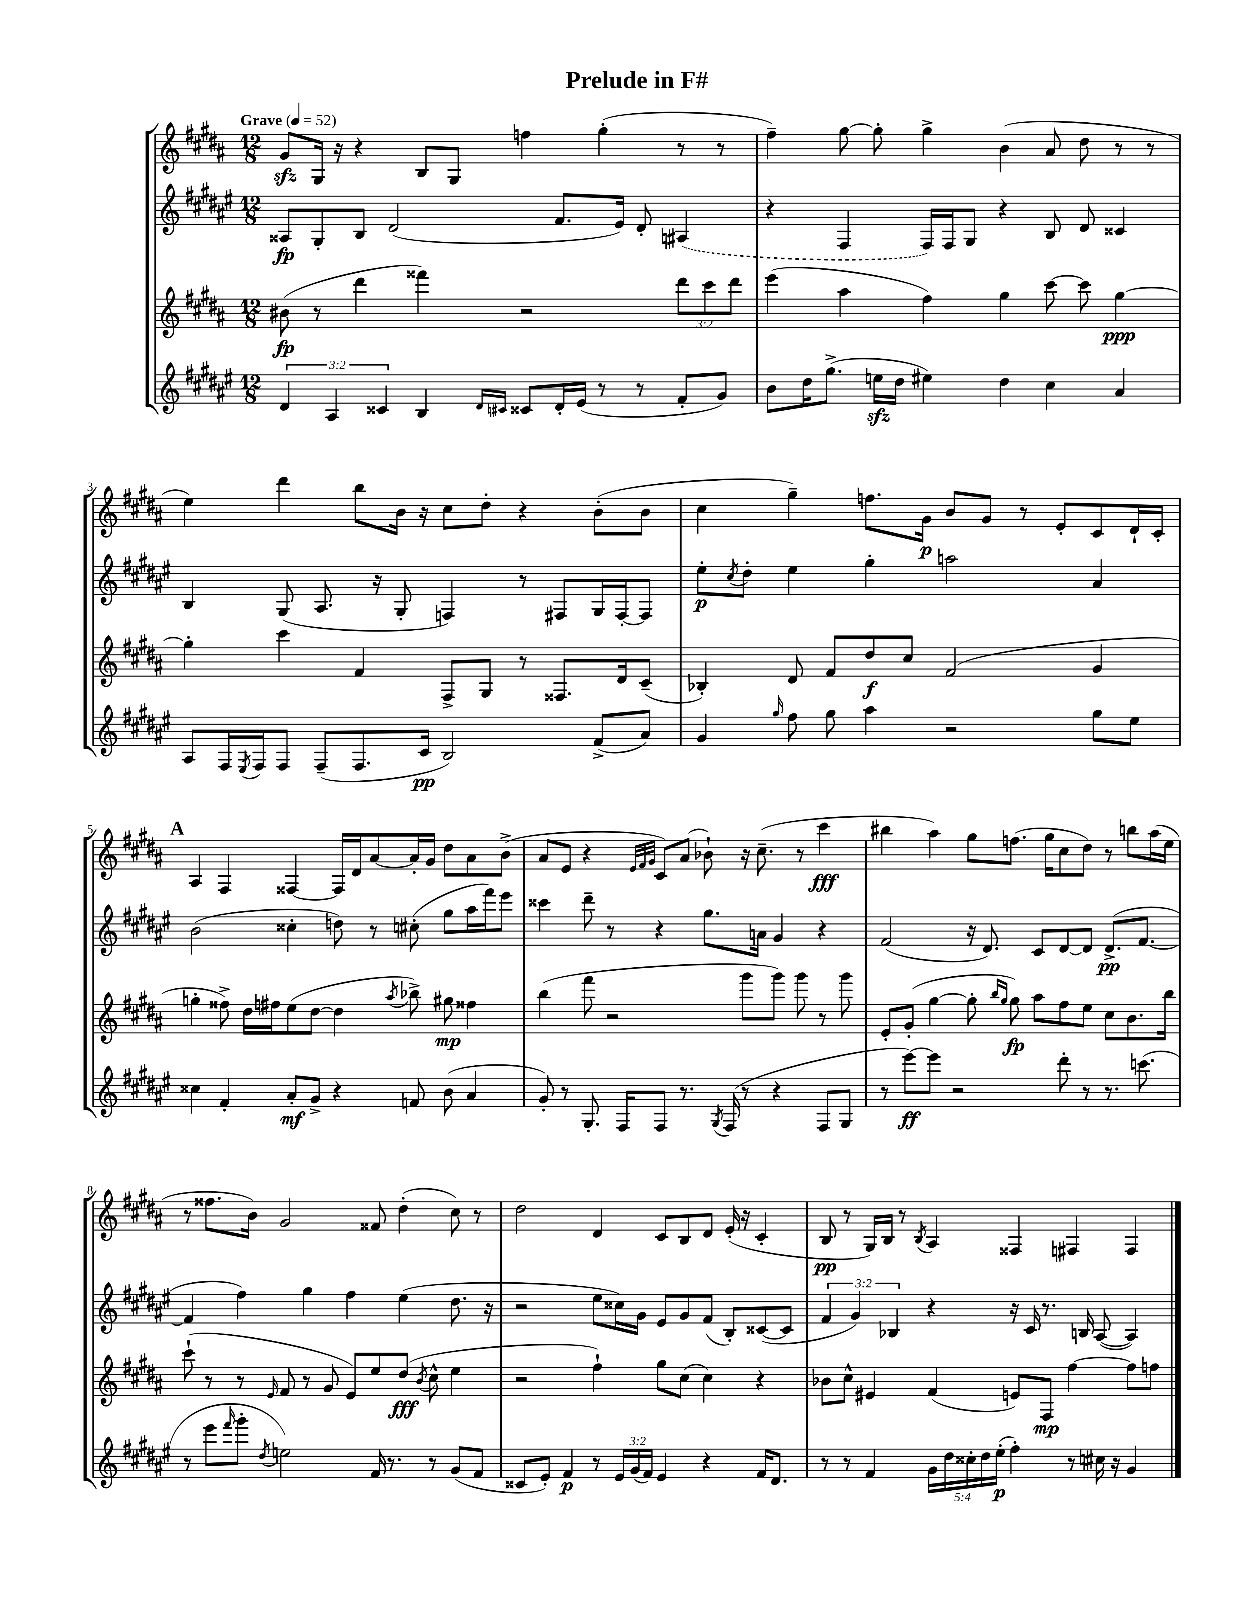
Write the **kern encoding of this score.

**kern	**dynam	**kern	**dynam	**kern	**dynam	**kern	**dynam
*part4	*part4	*part3	*part3	*part2	*part2	*part1	*part1
*staff4	*staff4	*staff3	*staff3	*staff2	*staff2	*staff1	*staff1
*clefG2	*	*clefG2	*	*clefG2	*	*clefG2	*
*k[f#c#g#d#a#e#]	*	*k[f#c#g#d#a#]	*	*k[f#c#g#d#a#e#]	*	*k[f#c#g#d#a#]	*
*M12/8	*	*M12/8	*	*M12/8	*	*M12/8	*
*MM52	*	*MM52	*	*MM52	*	*MM52	*
=1	=1	=1	=1	=1	=1	=1	=1
!	!	!	!	!	!	!LO:TX:a:B:t=Grave	!
6d#/	.	(8b#X\	fp	8A##X/L	fp	8g#zz/L	.
.	.	8r	.	8G#'/	.	16G#/Jk	.
6A#/	.	.	.	.	.	.	.
.	.	.	.	.	.	16r	.
.	.	4ddd#\	.	8B/J	.	4r	.
6c##X/	.	.	.	.	.	.	.
.	.	.	.	(2d#/	.	.	.
4B/	.	4fff##X\)	.	.	.	8B/L	.
.	.	.	.	.	.	8G#/J	.
16qqd#/LL	.	.	.	.	.	.	.
16qqc#X/JJ	.	.	.	.	.	.	.
8c##X/L	.	2r	.	.	.	4ffn\	.
16d#'/L	.	.	.	8.f#/L	.	.	.
(16e#/JJ	.	.	.	.	.	.	.
8r	.	.	.	.	.	(4gg#'\	.
.	.	.	.	16e#/Jk)	.	.	.
8r	.	.	.	8d#'/	.	.	.
8f#'/L	.	12ddd#\L	.	(4A#X/	.	8r	.
.	.	12ccc#\	.	.	.	.	.
8g#/J)	.	.	.	.	.	8r	.
.	.	12ddd#\J	.	.	.	.	.
=2	=2	=2	=2	=2	=2	=2	=2
8b\L	.	(4eee\	.	4r	.	4ff#~\)	.
16dd#\K	.	.	.	.	.	.	.
(8.gg#^\J	.	.	.	.	.	.	.
.	.	4aa#\	.	4F#/	.	[8gg#\	.
16eenzz\LL	.	.	.	.	.	8gg#'\]	.
16dd#\JJ	.	.	.	.	.	.	.
4ee#X\)	.	4ff#\)	.	16F#/LL)	.	4gg#^\	.
.	.	.	.	16F#/J	.	.	.
.	.	.	.	8G#/J	.	.	.
4dd#\	.	4gg#\	.	4r	.	(4b\	.
4cc#\	.	[8ccc#\	.	8B/	.	8a#/	.
.	.	8ccc#\]	.	8d#/	.	8dd#\	.
4a#/	.	[4gg#\	ppp	4c##X/	.	8r	.
.	.	.	.	.	.	8r	.
!!LO:LB:g=z
=3	=3	=3	=3	=3	=3	=3	=3
8A#/L	.	4gg#'\]	.	4B/	.	4ee\)	.
16F#/L	.	.	.	.	.	.	.
8qE#/	.	.	.	.	.	.	.
16F#/J	.	.	.	.	.	.	.
8F#/J	.	4ccc#\	.	(8G#/	.	4ddd#\	.
(8F#~/L	.	.	.	8.A#/	.	.	.
8.F#/	.	4f#/	.	.	.	8bb\L	.
.	.	.	.	16r	.	.	.
.	.	.	.	8G#'/	.	16b\Jk	.
16c#/Jk	pp	.	.	.	.	16r	.
2B/)	.	8F#^/L	.	4Fn/)	.	8cc#\L	.
.	.	8G#/J	.	.	.	8dd#'\J	.
.	.	8r	.	8r	.	4r	.
.	.	8.F##X/L	.	8F#X/L	.	.	.
(8f#^/L	.	.	.	16G#/L	.	(8b'\L	.
.	.	16d#/k	.	[16F#'/J	.	.	.
8a#/J)	.	(8c#~/J	.	8F#/J]	.	8b\J	.
=4	=4	=4	=4	=4	=4	=4	=4
4g#/	.	4B-X'/)	.	8ee#'\L	p	4cc#\	.
.	.	.	.	8qcc#/	.	.	.
.	.	.	.	8dd#'\J	.	.	.
16qqgg#/	.	.	.	.	.	.	.
8ff#\	.	8d#/	.	4ee#\	.	4gg#~\)	.
8gg#\	.	8f#/L	.	.	.	.	.
4aa#\	.	8dd#/	f	4gg#'\	.	8.ffn\L	.
.	.	8cc#/J	.	.	.	.	.
.	.	.	.	.	.	16g#\Jk	p
2r	.	(2f#/	.	2aan\	.	8b/L	.
.	.	.	.	.	.	8g#/J	.
.	.	.	.	.	.	8r	.
.	.	.	.	.	.	8e'/L	.
8gg#\L	.	4g#/	.	4a#/	.	8c#/	.
8ee#\J	.	.	.	.	.	16d#`/L	.
.	.	.	.	.	.	16c#'/JJ	.
!!LO:LB:g=z
!!LO:REH:place=s1:t=A
=5	=5	=5	=5	=5	=5	=5	=5
4cc##X\	.	4ggn'\	.	(2b\	.	4A#/	.
4f#'/	.	8ff##X^\)	.	.	.	4F#/	.
.	.	16dd#\LL	.	.	.	.	.
.	.	16ff#X\J	.	.	.	.	.
8a#'/L	mf	(8ee\	.	4cc##X'\	.	[4F##X/	.
8g#^/J	.	[8dd#\J	.	.	.	.	.
4r	.	4dd#\]	.	8ddn\)	.	16F##/LL]	.
.	.	.	.	.	.	16d#/J	.
.	.	.	.	8r	.	[8a#/	.
.	.	8qaa#/	.	.	.	.	.
8fn/	.	8bb-X^\)	.	(8cc#X'\	.	16a#'/L]	.
.	.	.	.	.	.	16g#/JJ	.
(8b\	.	8gg#X\	mp	8gg#\L	.	8dd#\L	.
4a#/	.	4ff##X\	.	16aa#\L	.	8a#\	.
.	.	.	.	16fff#\J)	.	.	.
.	.	.	.	8eee#\J	.	(8b^\J	.
=6	=6	=6	=6	=6	=6	=6	=6
8g#'/)	.	(4bb\	.	4ccc##X\	.	8a#/L	.
8r	.	.	.	.	.	8e/J	.
8.G#'/	.	8fff#\	.	8ddd#~\	.	4r	.
.	.	2r	.	8r	.	.	.
16F#/KL	.	.	.	.	.	.	.
.	.	.	.	.	.	32qqe/LLL	.
.	.	.	.	.	.	32qqf#/	.
.	.	.	.	.	.	32qqg#/JJJ	.
8F#/J	.	.	.	4r	.	8c#/L)	.
8.r	.	.	.	.	.	(8a#/J	.
.	.	.	.	8.gg#\L	.	8b-X`\)	.
8qG#/	.	.	.	.	.	.	.
(16F#/	.	.	.	.	.	.	.
8r	.	8ggg#\L	.	.	.	16r	.
.	.	.	.	16an\Jk	.	(8.cc#~\	.
4r	.	8ggg#\J)	.	4g#/	.	.	.
.	.	8ggg#\	.	.	.	8r	.
8F#/L	.	8r	.	4r	.	4ccc#\	fff
8G#/J	.	8ggg#\	.	.	.	.	.
=7	=7	=7	=7	=7	=7	=7	=7
8r	.	8e'/L	.	(2f#/	.	4bb#X\	.
[8eee#\L)	ff	(8g#'/J	.	.	.	.	.
8eee#\J]	.	[4gg#\	.	.	.	4aa#\)	.
2r	.	.	.	.	.	.	.
.	.	8gg#'\]	.	16r	.	8gg#\L	.
.	.	.	.	8.d#/)	.	.	.
.	.	16qqbb/LL	.	.	.	.	.
.	.	16qqgg#/JJ	.	.	.	.	.
.	.	8gg#\)	fp	.	.	(8.ffn\J	.
.	.	8aa#\L	.	8c#/L	.	.	.
.	.	.	.	.	.	16gg#\KL	.
8ddd#'\	.	8ff#\	.	[8d#/	.	8cc#\	.
8r	.	8ee\J	.	8d#/J]	.	8dd#\J)	.
8.r	.	8cc#\L	.	(8.d#^/L	pp	8r	.
.	.	8.b\	.	.	.	8bbn\L	.
(8.cccn\	.	.	.	[8.f#/J	.	.	.
.	.	.	.	.	.	(16aa#\L	.
.	.	16bb\Jk	.	.	.	16ee\JJ	.
!!LO:LB:g=z
=8	=8	=8	=8	=8	=8	=8	=8
8r	.	(8ccc#`\	.	4f#/]	.	8r	.
8eee#\L	.	8r	.	.	.	8.ff##X\L	.
16qqfff#/	.	.	.	.	.	.	.
8ggg#'\J	.	8r	.	4ff#\)	.	.	.
.	.	.	.	.	.	16b\Jk)	.
8qdd#/	.	16qqe/	.	.	.	.	.
2een\)	.	8f#/	.	.	.	2g#/	.
.	.	8r	.	4gg#\	.	.	.
.	.	8g#/	.	.	.	.	.
.	.	8e/L)	.	4ff#\	.	.	.
16f#/	.	8ee/	.	.	.	8f##X/	.
8.r	.	.	.	.	.	.	.
.	.	(8dd#/J	fff	(4ee#\	.	(4dd#'\	.
.	.	8qb/	.	.	.	.	.
8r	.	8cc#^^\	.	.	.	.	.
(8g#/L	.	4ee\	.	8.dd#\	.	8cc#\)	.
8f#/J	.	.	.	.	.	8r	.
.	.	.	.	16r	.	.	.
=9	=9	=9	=9	=9	=9	=9	=9
8c##X/L	.	2r	.	2r	.	2dd#\	.
8e#'/J)	.	.	.	.	.	.	.
4f#/	p	.	.	.	.	.	.
8r	.	4ff#`\)	.	8ee#\L	.	4d#/	.
24e#/LL	.	.	.	16cc##X\L)	.	.	.
(24g#/	.	.	.	.	.	.	.
.	.	.	.	16g#\JJ	.	.	.
24f#/JJ)	.	.	.	.	.	.	.
4e#/	.	8gg#\L	.	8e#/L	.	8c#/L	.
.	.	(8cc#\J	.	8g#/	.	8B/	.
4r	.	4cc#\)	.	(8f#/J	.	8d#/J	.
.	.	.	.	8B'/L)	.	(16e'/	.
.	.	.	.	.	.	16r	.
16f#/KL	.	4r	.	([8c##X/	.	4c#'/	.
8.d#/J	.	.	.	.	.	.	.
.	.	.	.	8c##/J]	.	.	.
=10	=10	=10	=10	=10	=10	=10	=10
8r	.	8b-X\L	.	6f#/	.	8B/	pp
8r	.	8cc#^^\J	.	.	.	8r	.
.	.	.	.	6g#/)	.	.	.
4f#/	.	4e#X/	.	.	.	16G#/LL)	.
.	.	.	.	.	.	16B/JJ	.
.	.	.	.	6B-X/	.	.	.
.	.	.	.	.	.	8r	.
.	.	.	.	.	.	8qB/	.
20g#\LL	.	(4f#/	.	4r	.	4A#/	.
20dd#\	.	.	.	.	.	.	.
20cc##X'\	.	.	.	.	.	.	.
20dd#\	.	.	.	.	.	.	.
(20ee#'\JJ	p	.	.	.	.	.	.
4ff#'\)	.	8en/L)	.	16r	.	4F##X/	.
.	.	.	.	16c#/	.	.	.
.	.	8F#/J	mp	8.r	.	.	.
8r	.	[4ff#\	.	.	.	4F#X/	.
.	.	.	.	16Bn/	.	.	.
16cc#X\	.	.	.	([8A#/	.	.	.
16r	.	.	.	.	.	.	.
4g#/	.	8ff#\L]	.	4A#/])	.	4F#/	.
.	.	8ffn\J	.	.	.	.	.
==	==	==	==	==	==	==	==
*-	*-	*-	*-	*-	*-	*-	*-
